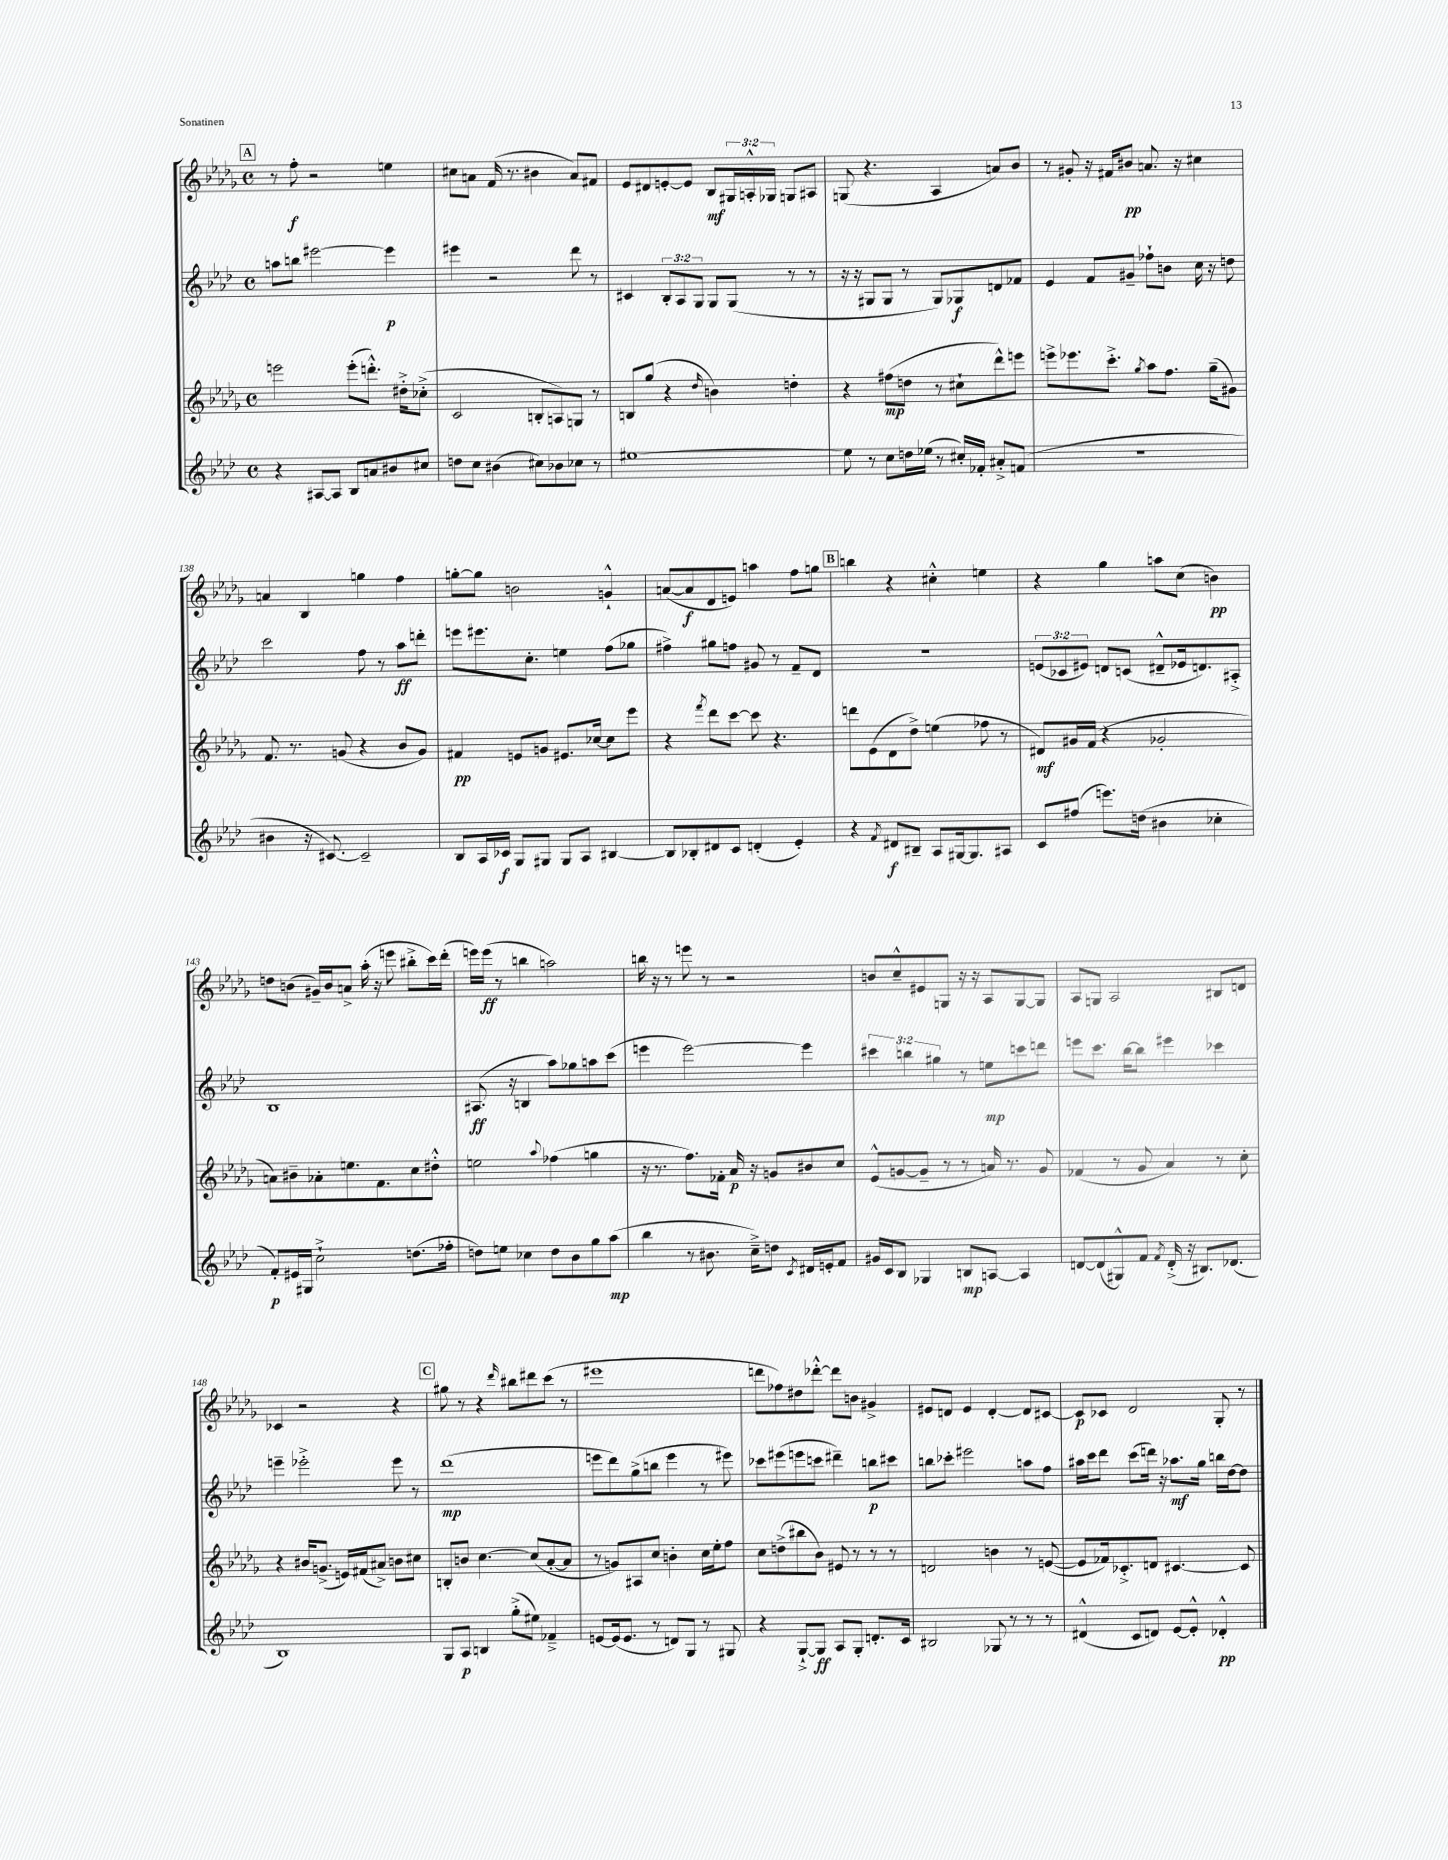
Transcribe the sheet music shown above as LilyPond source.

<<
\new StaffGroup <<
\new Staff = "s0" {
    \clef treble \key des \major \defaultTimeSignature \time 4/4 \override Staff.TupletNumber.text = #tuplet-number::calc-fraction-text
    \mark \markup { \box "A" } r8 f''8-.\f r2 e''4 |
    cis''8 a'8 f'16( r8. bis'4 a'8) fis'8 |
    ees'8 dis'8 e'8~-. e'8 bes8\mf \tuplet 3/2 { gis16 a16-.-^ ges16 } g8 ais8 |
    g8( r4. aes4 a'8) bes'8 |
    r8 gis'8-. r16 fis'16 bis'8\pp a'8. r16 cis''4 |
    a'4 bes4 g''4 f''4 |
    g''8~-. g''8 b'2 g'4-!-^ |
    a'8~( a'8\f des'8 e'8) a''4 f''8 g''8 |
    \mark \markup { \box "B" } b''4 r4 cis''4-.-^ e''4 |
    r4 ges''4 a''8 c''8( b'4\pp) |
    d''8 b'8( gis'16--) b'16 a'8-> aes''16-.( r16 e'''8 bis''8-.-> c'''16) des'''16-.( |
    e'''16) e'''16\ff( r8 b''4 a''2) |
    b''16 r16 r8 e'''8 r8 r2 |
    b'8 c''8---^ eis'8 g8 r16 r16 aes8 g8~ g8 |
    aes8 g8 aes2 bis8 d'8 |
    ces'4 r2 r4 |
    \mark \markup { \box "C" } gis''8 r8 r4 \grace { des'''16 } bis''8 dis'''8 c'''8( r8 |
    eis'''1 |
    d'''8 fes''8) dis''8 des'''8~-.-^ des'''8 b'8 gis'4-> |
    eis'8 d'8 eis'4 d'4~-. d'8 cis'8~ |
    cis'8\p ces'8 des'2 ges8-. r8 \bar "|." |
}
\new Staff = "s1" {
    \clef treble \key aes \major \defaultTimeSignature \time 4/4 \override Staff.TupletNumber.text = #tuplet-number::calc-fraction-text
    \mark \markup { \box "A" } a''8 b''8 eis'''2~ eis'''4\p |
    eis'''4 r2 des'''8 r8 |
    cis'4 \tuplet 3/2 { bes8-. aes8 g8 } g8 g8( r8 r8 |
    r16 r16 gis8 gis8 r8 gis8) ges8\f d'8 fes'8 |
    ees'4 f'8 gis'8-- fes''8-! b'8 c''16 r16 d''8 |
    c'''2 f''8 r8 aes''8\ff d'''8-. |
    e'''8 eis'''8. c''8.-. e''4 f''8( ges''8 |
    fis''4->) gis''8 f''8 gis'8 r8 f'8-- des'8 |
    \mark \markup { \box "B" } R1 |
    \tuplet 3/2 { e'8( ces'8 eis'8) } d'8 c'8( dis'8---^ ees'16 d'8.) ais8-.-> |
    bes1 |
    ais8.\ff( r16 b4 aes''8) ges''8 a''8 c'''8( |
    e'''4 e'''2~) e'''4 |
    \tuplet 3/2 { cis'''4 b''4 gis''4 } r8 e''8\mp c'''8 d'''8 |
    e'''8 c'''8. bes''16~ bes''8 eis'''4 ces'''4 |
    e'''4-- ees'''2-.-> ees'''8 r8 |
    \mark \markup { \box "C" } des'''1\mp( |
    e'''8 des'''8) g''8->( b''8 e'''4 r8 eis'''8) |
    ces'''8 eis'''8( e'''8 c'''8 dis'''4--) b''8\p cis'''8 |
    b''8 ces'''8-. eis'''2 a''8 f''8 |
    ais''16 c'''16 des'''8 c'''8( d'''16) r16 aes''8.\mf g''16 b''16 des''16~ des''8 \bar "|." |
}
\new Staff = "s2" {
    \clef treble \key des \major \defaultTimeSignature \time 4/4
    \mark \markup { \box "A" } e'''2 e'''8-.( d'''8.-.-^) dis''16-.-> ces''8-.->( |
    c'2 b8-. a8) g8 r8 |
    b8 ges''8( r4 \grace { des''16 } b'4) d''4-. |
    r4 fis''8\mp( d''8 r8 cis''8-! des'''8-^) e'''8 |
    e'''8-> ees'''8. c'''8.-.-> \acciaccatura { ges''8 } aes''8 f''8. ges''16--( gis'8) |
    f'8. r8. g'8( r4 bes'8 g'8) |
    fis'4\pp e'8 g'8 eis'8. ces''16~ ces''8 ees'''8 |
    r4 \acciaccatura { f'''8 } des'''8 c'''8~ c'''8 r4. |
    \mark \markup { \box "B" } d'''8 ees'8( des'8 des''8->) e''4( fes''8 r8 |
    dis'8\mf) gis'16 f'16( r4 ges'2-. |
    a'8) bis'8-- aes'8-. e''8. f'8. c''8 dis''8-.-^ |
    e''2 \appoggiatura { aes''8 } fes''4( g''4 |
    r16 r8. f''8.) fes'16-. aes'16\p r16 g'8 bis'8 c''8 |
    ees'8-^( g'8~ g'8-- r8 r8 a'16) r8. g'8 |
    fes'4( r8 ges'8 aes'4) r8 c''8-. |
    r4 bis'16 g'8.->( e'16) fis'16( ais'8->) b'8 cis''8 |
    \mark \markup { \box "C" } b8-. b'8 c''4.~ c''8( aes'8~-. aes'8 |
    r8 g'8) ais8 c''8 b'4-. c''16 ees''16-. f''8 |
    c''8 d''8->( bis''8 bes'8) eis'8 r8 r8 r8 |
    d'2 b'4 r8 e'8~( |
    e'8 fes'16) ces'8.-.-> d'8 cis'4.~ cis'8 \bar "|." |
}
\new Staff = "s3" {
    \clef treble \key aes \major \defaultTimeSignature \time 4/4
    \mark \markup { \box "A" } r4 ais8~ ais8 bes8 a'8 bis'8 cis''8 |
    d''8 c''8 bis'4( cis''8) bes'8 ces''8 r8 |
    eis''1~ |
    eis''8 r8 c''8 d''16 ees''16( r8 cis''16-.) fes'16-. ais'8-.-> f'8( |
    r1 |
    bis'4 r16 cis'8.~) cis'2-- |
    bes8 aes16 ces'16\f g8 gis8 gis8 aes8 bis4~ |
    bis8 bes8-. dis'8 c'8 d'4-.( ees'4-.) |
    \mark \markup { \box "B" } r4 \acciaccatura { f'8 } dis'8\f bis8-- aes8 gis16~ gis8. ais8 |
    c'8 fis''8( e'''8.) d''16( bis'4 ces''4-. |
    f'8-.\p) eis'16 gis16 c''2-!-> d''8.( fes''16-. |
    d''8) e''8 ces''4 d''8 bes'8 g''8 aes''8\mp( |
    bes''4 r8 bis'8. c''16--->) d''8 \acciaccatura { c'8 } dis'16 e'16-. f'8 |
    gis'16 c'16 bes8 ges4 b8\mp a8~ a4 |
    d'8~ d'8( gis8-^) f'8 \acciaccatura { f'8 } d'16-.->( r16 bis8.) des'8.( |
    bes1) |
    \mark \markup { \box "C" } g8 aes8\p b4 g''8-.->( eis''8) fes'4---> |
    e'8~ e'16( e'8. r8 d'8) g8 r8 gis8 |
    r4 g8~-!-> g8\ff aes8 g8-. d'8.-. c'16 |
    bis2 ges8 r8 r8 r8 |
    dis'4-^( c'8 d'8) ees'8~ ees'8-.-^ des'4-.-^\pp \bar "|." |
}
>>
>>
\layout { \context { \Score currentBarNumber = #133 } }
